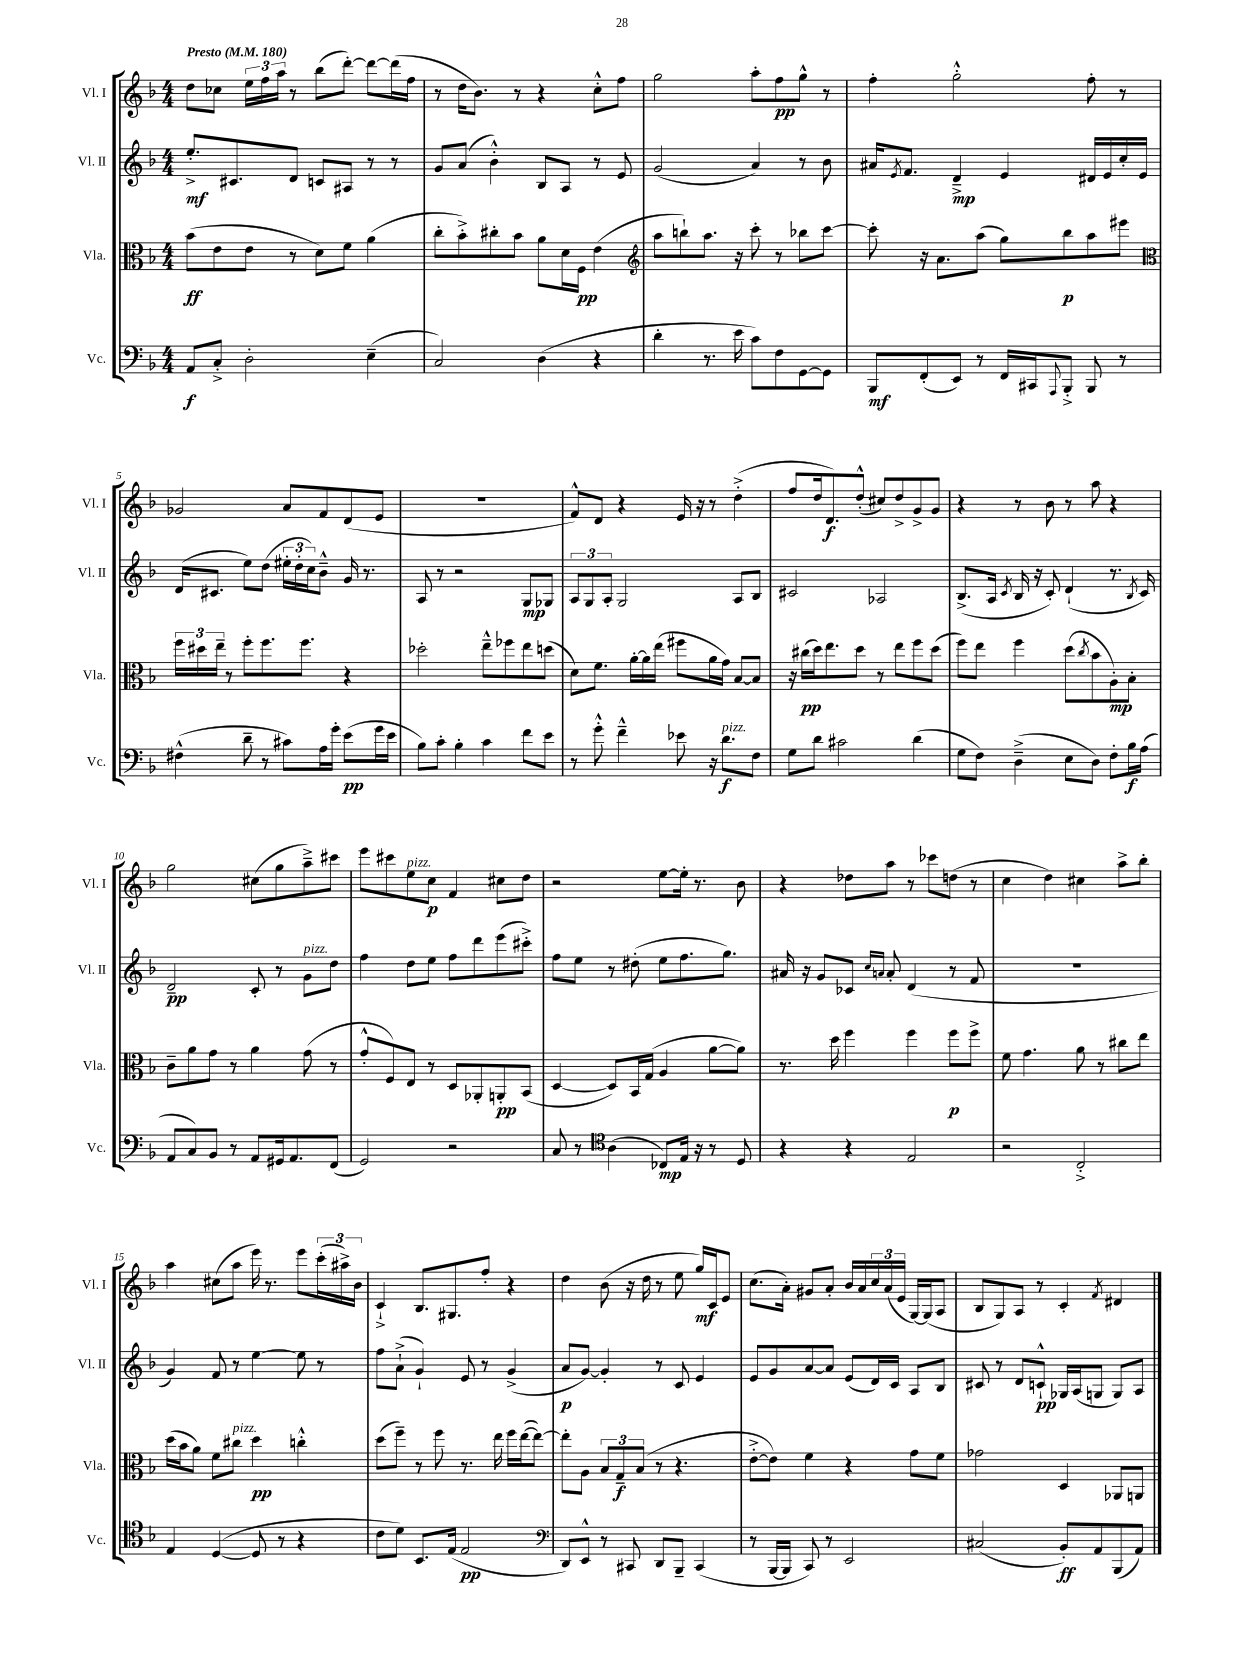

**kern	**dynam	**kern	**dynam	**kern	**dynam	**kern	**dynam
*part4	*part4	*part3	*part3	*part2	*part2	*part1	*part1
*staff4	*staff4	*staff3	*staff3	*staff2	*staff2	*staff1	*staff1
*I"Vc.	*	*I"Vla.	*	*I"Vl. II	*	*I"Vl. I	*
*I'Vc.	*	*I'Vla.	*	*I'Vl. II	*	*I'Vl. I	*
*clefF4	*	*clefC3	*	*clefG2	*	*clefG2	*
*k[b-]	*	*k[b-]	*	*k[b-]	*	*k[b-]	*
*M4/4	*	*M4/4	*	*M4/4	*	*M4/4	*
*MM180	*	*MM180	*	*MM180	*	*MM180	*
=1	=1	=1	=1	=1	=1	=1	=1
!	!	!	!	!	!	!LO:TX:a:B:t=Presto	!
8AA/L	f	(8b-\L	ff	8.ee'^/L	mf	8dd\L	.
8C'^/J	.	8e\	.	.	.	8cc-X\J	.
.	.	.	.	8.c#X/	.	.	.
2D'\	.	8e\J	.	.	.	24ee\LL	.
.	.	.	.	.	.	24ff\	.
.	.	.	.	.	.	24aa\JJ	.
.	.	8r	.	8d/J	.	8r	.
.	.	8d\L)	.	8cn/L	.	(8bb-\L	.
.	.	8f\J	.	8A#X/J	.	[8ddd'\J)	.
(4E~\	.	(4a\	.	8r	.	8ddd\L_	.
.	.	.	.	8r	.	(16ddd\L]	.
.	.	.	.	.	.	16ff\JJ	.
=2	=2	=2	=2	=2	=2	=2	=2
2C/)	.	8cc'\L	.	8g/L	.	8r	.
.	.	8b-'^\)	.	(8a/J	.	16dd\KL	.
.	.	.	.	.	.	8.b-\J)	.
.	.	8cc#X'\	.	4b-'^^\)	.	.	.
.	.	8b-\J	.	.	.	8r	.
(4D\	.	8a\L	.	8B-/L	.	4r	.
.	.	16d\L	.	8A/J	.	.	.
.	.	16F\JJ	pp	.	.	.	.
4r	.	(4e\	.	8r	.	8cc'^^\L	.
.	.	.	.	8e/	.	8ff\J	.
=3	=3	=3	=3	=3	=3	=3	=3
*	*	*clefG2	*	*	*	*	*
4d'\	.	8aa\L	.	(2g/	.	2gg\	.
.	.	8bbn`\)	.	.	.	.	.
8.r	.	8.aa\J	.	.	.	.	.
16e\	.	16r	.	.	.	.	.
8c\L)	.	8ccc'\	.	4a/)	.	8aa'\L	.
8F\	.	8r	.	.	.	8ff\	pp
[8GG\	.	8bb-X\L	.	8r	.	8gg^^\J	.
8GG\J]	.	[8ccc\J	.	8b-\	.	8r	.
=4	=4	=4	=4	=4	=4	=4	=4
8BBB-/L	mf	8ccc'\]	.	16a#X/KL	.	4ff'\	.
.	.	.	.	8qe/	.	.	.
.	.	.	.	8.f/J	.	.	.
(8FF'/	.	16r	.	.	.	.	.
.	.	8.a\L	.	.	.	.	.
8EE/J)	.	.	.	4d~^/	mp	2gg'^^\	.
8r	.	(8aa\J	.	.	.	.	.
16FF/LL	.	8gg\L)	.	4e/	.	.	.
16CC#X/J	.	.	.	.	.	.	.
8qqAAA/	.	.	.	.	.	.	.
8BBB-'^/J	.	8bb-\	p	.	.	.	.
8BBB-/	.	8aa\	.	16d#X/LL	.	8ff'\	.
.	.	.	.	16e/	.	.	.
8r	.	8eee#X\J	.	16cc'/	.	8r	.
.	.	.	.	16e/JJ	.	.	.
!!LO:LB:g=z
=5	=5	=5	=5	=5	=5	=5	=5
*	*	*clefC3	*	*	*	*	*
(4F#X^^\	.	24ff\LL	.	(16d/KL	.	2g-X/	.
.	.	24dd#X\	.	.	.	.	.
.	.	.	.	8.c#X/J	.	.	.
.	.	24ee~\JJ	.	.	.	.	.
.	.	8r	.	.	.	.	.
8d~\	.	8ff'\L	.	8ee\L)	.	.	.
8r	.	8.ff\	.	(8dd\J	.	.	.
8c#X\L)	.	.	.	24ee#X'\LL	.	8a/L	.
.	.	.	.	24dd'\	.	.	.
.	.	8.ff\J	.	.	.	.	.
.	.	.	.	24cc\J)	.	.	.
16A\L	.	.	.	8b-~^^\J	.	8f/	.
16g'\JJ	.	.	.	.	.	.	.
(8e\L	pp	4r	.	16g/	.	(8d/	.
.	.	.	.	8.r	.	.	.
16g\L	.	.	.	.	.	8e/J	.
16e\JJ	.	.	.	.	.	.	.
=6	=6	=6	=6	=6	=6	=6	=6
8B-\L)	.	2dd-X'\	.	8A/	.	1r	.
8c'\J	.	.	.	8r	.	.	.
4B-'\	.	.	.	2r	.	.	.
4c\	.	8ee~^^\L	.	.	.	.	.
.	.	8ff-X\	.	.	.	.	.
8f\L	.	8ee\	.	8G/L	mp	.	.
8e\J	.	(8ddn\J	.	8G-X/J	.	.	.
=7	=7	=7	=7	=7	=7	=7	=7
8r	.	8d\L)	.	12A/L	.	8f^^/L)	.
.	.	.	.	12G/	.	.	.
8g'^^\	.	8.f\J	.	.	.	8d/J	.
.	.	.	.	12A'/J	.	.	.
4f~^^\	.	.	.	2G/	.	4r	.
.	.	[16a'\LL	.	.	.	.	.
.	.	16a\]	.	.	.	.	.
.	.	(16ee\JJ	.	.	.	.	.
8e-X\	.	8ff#X\L	.	.	.	16e/	.
.	.	.	.	.	.	16r	.
16r	.	16a\L	.	.	.	8r	.
!LO:TX:a:i:t=pizz.	!	!	!	!	!	!	!
8.d\L	f	16g\JJ)	.	.	.	.	.
.	.	[8B-/L	.	8A/L	.	(4dd'^\	.
8F\J	.	8B-/J]	.	8B-/J	.	.	.
=8	=8	=8	=8	=8	=8	=8	=8
8G\L	.	16r	.	2c#X/	.	8ff/L	.
.	.	(16cc#X\LL	pp	.	.	.	.
8d\J	.	16dd\J)	.	.	.	16dd/k	.
.	.	8.ee\	.	.	.	8.d/)	f
2c#X\	.	.	.	.	.	.	.
.	.	8dd\J	.	.	.	(8dd'^^/J	.
.	.	8r	.	2A-X/	.	8cc#X/L)	.
.	.	8ee\L	.	.	.	8dd^/	.
(4d\	.	8ff\	.	.	.	8g^/	.
.	.	(8dd\J	.	.	.	8g/J	.
=9	=9	=9	=9	=9	=9	=9	=9
8G\L	.	8ff\L)	.	(8.B-^/L	.	4r	.
8F\J)	.	8ee\J	.	.	.	.	.
.	.	.	.	16A/Jk	.	.	.
.	.	.	.	8qc/	.	.	.
(4D~^\	.	4ff\	.	16B-/	.	8r	.
.	.	.	.	16r	.	.	.
.	.	.	.	8c'/)	.	8b-\	.
8E\L	.	(8dd\L	.	(4d`/	.	8r	.
.	.	8qcc/	.	.	.	.	.
8D\J)	.	8b-\	.	.	.	8aa\	.
8F'\L	.	8A'\)	mp	8.r	.	4r	.
16B-\L	f	8B-'\J	.	.	.	.	.
.	.	.	.	8qB-/	.	.	.
(16A\JJ	.	.	.	16c/)	.	.	.
!!LO:LB:g=z
=10	=10	=10	=10	=10	=10	=10	=10
8AA/L	.	8c~\L	.	2d~/	pp	2gg\	.
8C/)	.	8a\	.	.	.	.	.
8BB-/J	.	8g\J	.	.	.	.	.
8r	.	8r	.	.	.	.	.
8AA/L	.	4a\	.	8c'/	.	(8cc#X\L	.
16GG#X/k	.	.	.	8r	.	8gg\	.
8.AA/	.	.	.	.	.	.	.
!	!	!	!	!LO:TX:a:i:t=pizz.	!	!	!
.	.	(8g\	.	8g\L	.	8aa~^\)	.
(8FF/J	.	8r	.	8dd\J	.	8ccc#X\J	.
=11	=11	=11	=11	=11	=11	=11	=11
2GG/)	.	8g'^^/L	.	4ff\	.	8eee\L	.
.	.	8F/)	.	.	.	8ccc#X\	.
!	!	!	!	!	!	!LO:TX:a:i:t=pizz.	!
.	.	8E/J	.	8dd\L	.	8ee\	.
.	.	8r	.	8ee\J	.	8cc\J	p
2r	.	8D/L	.	8ff\L	.	4f/	.
.	.	8AA-X'/	.	8ddd\	.	.	.
.	.	8AAn'/	pp	(8eee\	.	8cc#X\L	.
.	.	(8BB-/J	.	8ccc#X'^\J)	.	8dd\J	.
=12	=12	=12	=12	=12	=12	=12	=12
8C/	.	[4D/	.	8ff\L	.	2r	.
8r	.	.	.	8ee\J	.	.	.
*clefC4	*	*	*	*	*	*	*
(4A\	.	8D/L])	.	8r	.	.	.
.	.	16BB-/L	.	(8dd#X'\	.	.	.
.	.	(16G/JJ	.	.	.	.	.
8C-X/L)	mp	4A/	.	8ee\L	.	[8ee\L	.
16E/Jk	.	.	.	8.ff\	.	16ee'\Jk]	.
16r	.	.	.	.	.	8.r	.
8r	.	[8a\L	.	.	.	.	.
.	.	.	.	8.gg\J)	.	.	.
8D/	.	8a\J])	.	.	.	8b-\	.
=13	=13	=13	=13	=13	=13	=13	=13
4r	.	8.r	.	16a#X/	.	4r	.
.	.	.	.	16r	.	.	.
.	.	.	.	8g/L	.	.	.
.	.	16dd\	.	.	.	.	.
4r	.	4ff\	.	8c-X/J	.	8dd-X\L	.
.	.	.	.	16qqcc/LL	.	.	.
.	.	.	.	16qqan/JJ	.	.	.
.	.	.	.	8a'/	.	8aa\J	.
2E/	.	4ff\	.	(4d/	.	8r	.
.	.	.	.	.	.	8ccc-X\L	.
.	.	8ff\L	p	8r	.	(8ddn\J	.
.	.	8ff^\J	.	8f/	.	8r	.
=14	=14	=14	=14	=14	=14	=14	=14
2r	.	8f\	.	1r	.	4cc\	.
.	.	4.g\	.	.	.	.	.
.	.	.	.	.	.	4dd\)	.
2C'^/	.	8a\	.	.	.	4cc#X\	.
.	.	8r	.	.	.	.	.
.	.	8cc#X\L	.	.	.	8aa^\L	.
.	.	8ee\J	.	.	.	8bb-'\J	.
!!LO:LB:g=z
=15	=15	=15	=15	=15	=15	=15	=15
4E/	.	(16dd\LL	.	4g/)	.	4aa\	.
.	.	16b-\J	.	.	.	.	.
.	.	8a\J)	.	.	.	.	.
([4D/	.	8f\L	.	8f/	.	(8cc#X\L	.
!	!	!LO:TX:a:i:t=pizz.	!	!	!	!	!
.	.	8cc#X\J	.	8r	.	8aa\J	.
8D/]	.	4dd\	pp	[4ee\	.	16eee\)	.
.	.	.	.	.	.	8.r	.
8r	.	.	.	.	.	.	.
4r	.	4ccn'^^\	.	8ee\]	.	8eee\L	.
.	.	.	.	8r	.	(24ccc'\L	.
.	.	.	.	.	.	24aa#X^\)	.
.	.	.	.	.	.	24b-\JJ	.
=16	=16	=16	=16	=16	=16	=16	=16
8c\L	.	(8dd\L	.	8ff\L	.	4c`^/	.
8d\J)	.	8ff~\J)	.	(8a`^\J	.	.	.
8.BB-/L	.	8r	.	4g`/)	.	8.B-/L	.
.	.	8ff\	.	.	.	.	.
(16E/Jk	.	.	.	.	.	8.G#X/	.
2E/	pp	8.r	.	8e/	.	.	.
.	.	.	.	8r	.	8ff'/J	.
.	.	16ee\	.	.	.	.	.
.	.	16ff\LL	.	(4g^/	.	4r	.
.	.	([16ee\J	.	.	.	.	.
.	.	8ee\J_)	.	.	.	.	.
=17	=17	=17	=17	=17	=17	=17	=17
*clefF4	*	*	*	*	*	*	*
8DD/L)	.	8ee'\L]	.	8a/L	p	4dd\	.
8EE^^/J	.	8A\J	.	[8g/J)	.	.	.
8r	.	12B-/L	.	4g'/]	.	(8b-\	.
.	.	12G~/	f	.	.	.	.
8CC#X/	.	.	.	.	.	16r	.
.	.	(12B-/J	.	.	.	.	.
.	.	.	.	.	.	16dd\	.
8DD/L	.	8r	.	8r	.	8r	.
8BBB-~/J	.	4.r	.	8c/	.	8ee\	.
(4CC#/	.	.	.	4e/	.	16gg/LL)	mf
.	.	.	.	.	.	16c/J	.
.	.	.	.	.	.	8e/J	.
=18	=18	=18	=18	=18	=18	=18	=18
8r	.	[8e'^\L	.	8e/L	.	(8.cc\L	.
[16BBB-/LL	.	8e\J])	.	8g/	.	.	.
16BBB-/JJ]	.	.	.	.	.	16a'\Jk)	.
8CC/)	.	4f\	.	[8a/	.	8g#X/L	.
8r	.	.	.	8a/J]	.	8a'/J	.
2EE/	.	4r	.	(8e/L	.	16b-/LL	.
.	.	.	.	.	.	16a/	.
.	.	.	.	16d/L)	.	24cc/	.
.	.	.	.	.	.	(24a/	.
.	.	.	.	16c/JJ	.	.	.
.	.	.	.	.	.	24e/JJ	.
.	.	8g\L	.	8A/L	.	[16G/LL)	.
.	.	.	.	.	.	(16G/J]	.
.	.	8f\J	.	8B-/J	.	8A/J	.
=19	=19	=19	=19	=19	=19	=19	=19
(2C#X/	.	2g-X\	.	8c#X/	.	8B-/L	.
.	.	.	.	8r	.	8G/)	.
.	.	.	.	8d/L	.	8A/J	.
.	.	.	.	8cn`^^/J	pp	8r	.
8BB-'/L)	ff	4D/	.	16G-X/LL	.	4c'/	.
.	.	.	.	(16A/J	.	.	.
8AA/	.	.	.	8Gn/J	.	.	.
.	.	.	.	.	.	8qf/	.
(8BBB-/	.	8AA-X/L	.	8G/L)	.	4d#X/	.
8AA/J)	.	8AAn/J	.	8A/J	.	.	.
==	==	==	==	==	==	==	==
*-	*-	*-	*-	*-	*-	*-	*-
